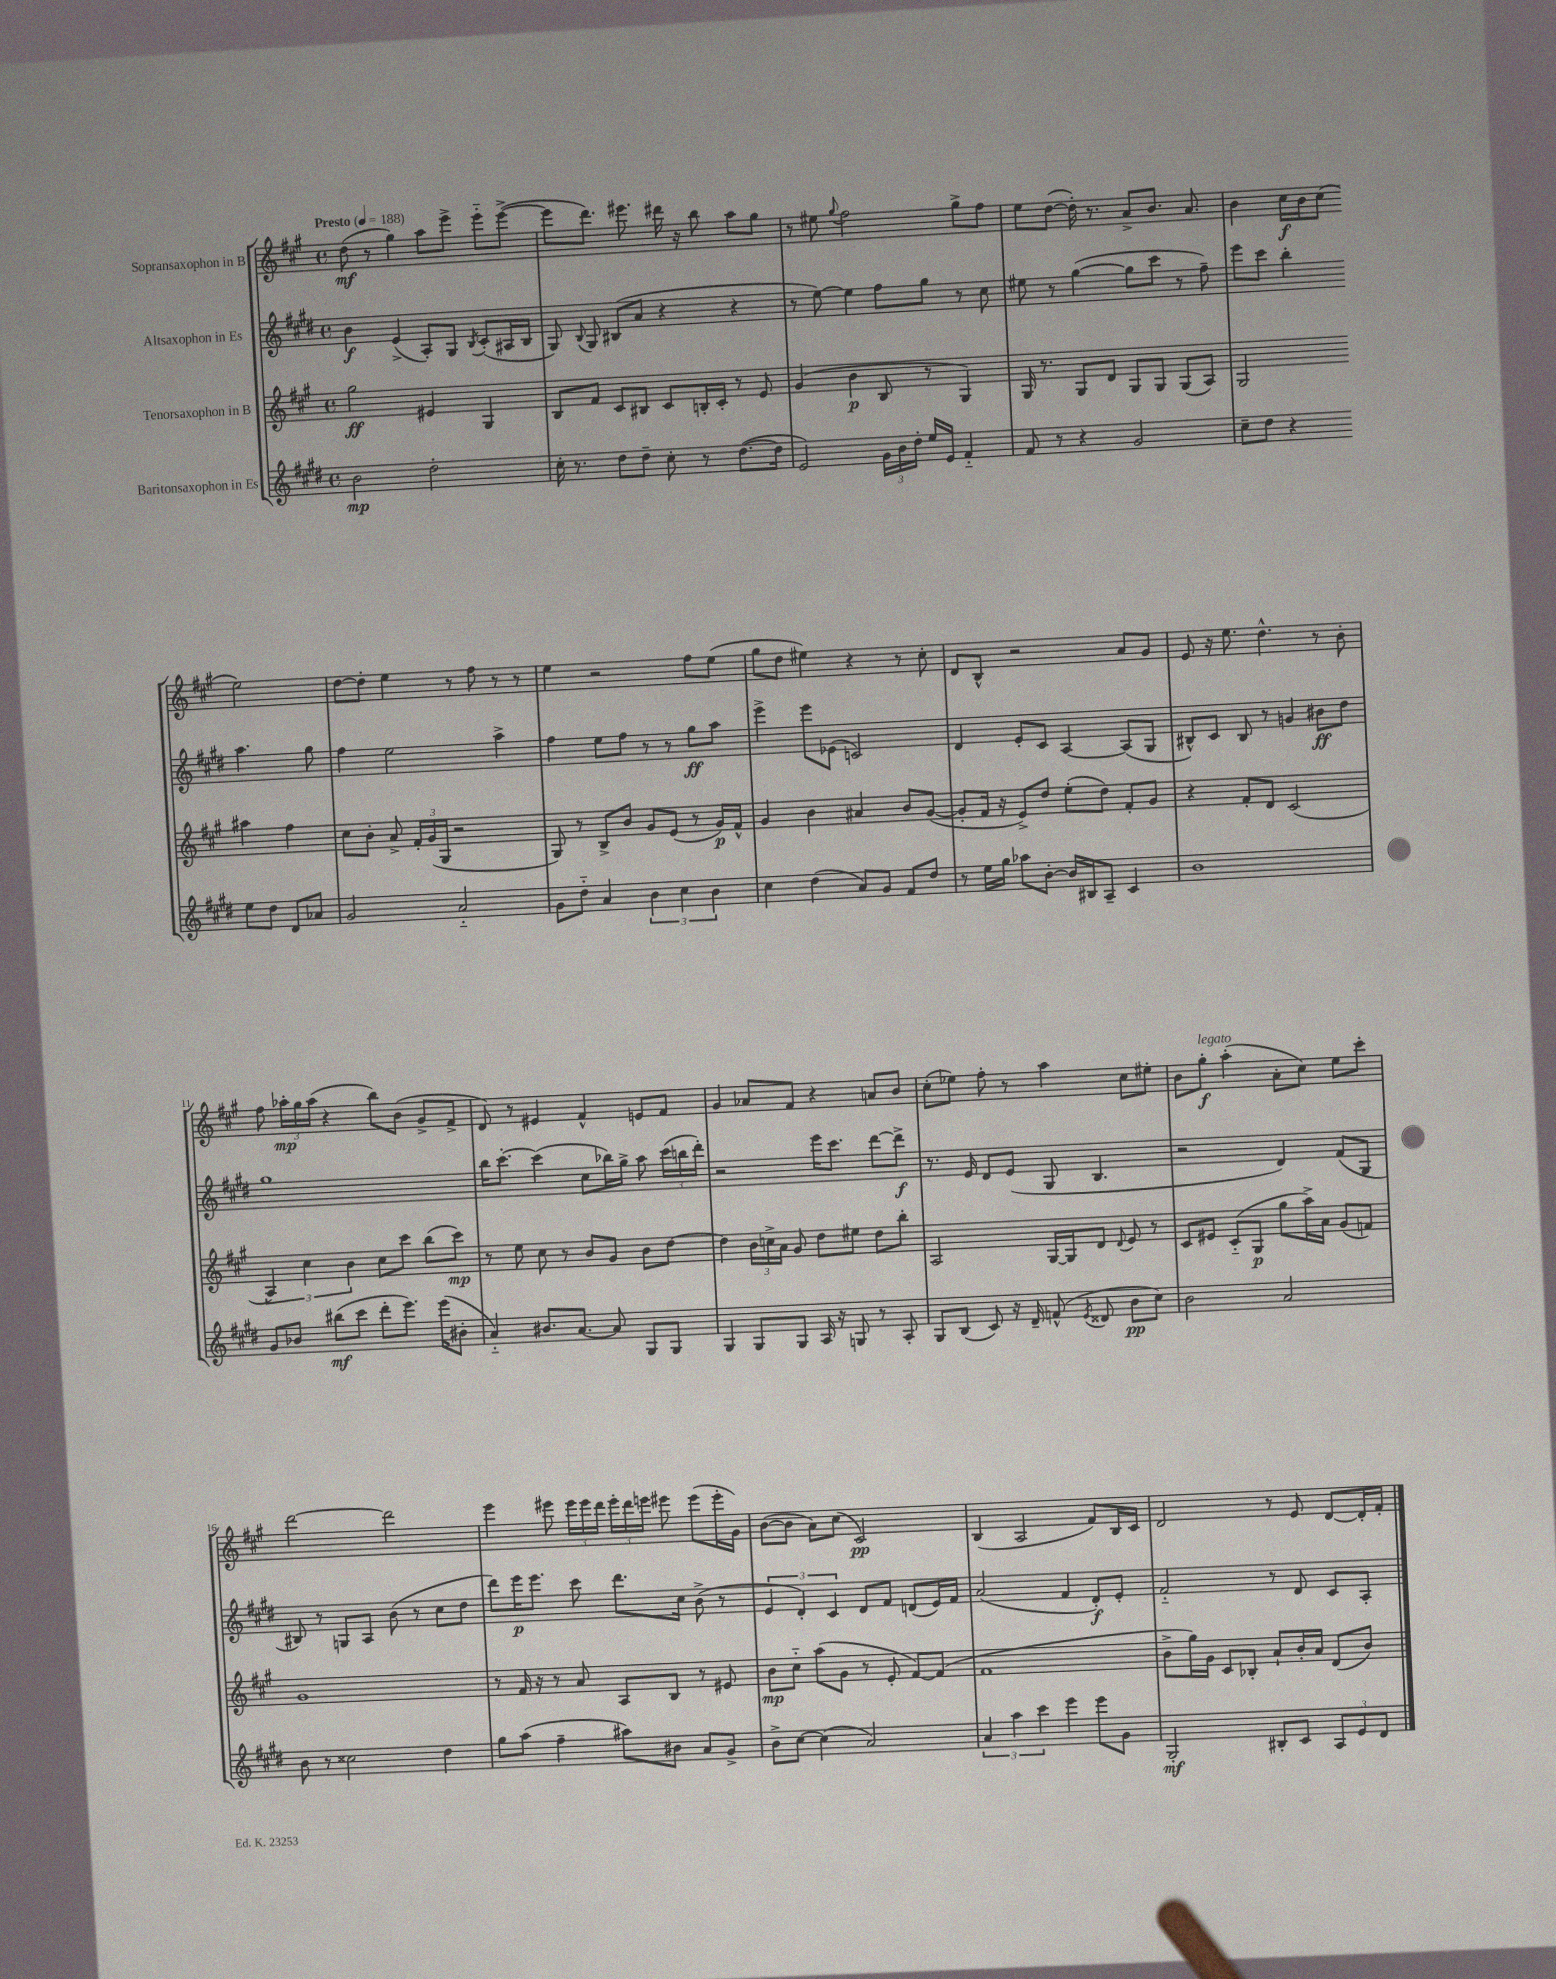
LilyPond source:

<<
\new StaffGroup <<
\new Staff = "s0" \with { instrumentName = "Sopransaxophon in B" } {
    \clef treble \key a \major \defaultTimeSignature \time 4/4 \tempo "Presto" 4 = 188
    \autoBeamOff d''8\mf( r8 gis''4) a''8[ e'''8]-> e'''8[-_ e'''8]~->( |
    e'''8[ d'''8.]) eis'''8. dis'''16 r16 b''8 a''8[ gis''8] |
    r8 eis''8 \appoggiatura { gis''8 } fis''2 gis''8[-> fis''8] |
    e''8[ d''8]~( d''16-.) r8. a'8[-> b'8.] a'8. |
    b'4 cis''16[\f b'16 cis''8]( e''2) |
    d''8[~ d''8]-. e''4 r8 fis''8 r8 r8 |
    e''4 r2 fis''8[ e''8]( |
    gis''8[ d''8] eis''4) r4 r8 cis''8-. |
    d'8[ b8]-^ r2 a'8[ gis'8] |
    e'8 r16 e''8. d''4.-^ r8 b'8-. |
    fis''8 \tuplet 3/2 { aes''16[-.\mp gis''16 aes''16]( } r4 b''8[) b'8]( gis'8[-> fis'8]-> |
    d'8) r8 eis'4 fis'4-^ e'8[ fis'8] |
    gis'4 aes'8[ fis'8] r4 a'8[ b'8] |
    cis''8[-.( ees''8]) fis''8-. r8 a''4 cis''8[ eis''8]-. |
    b'8[ gis''8]-.\f^\markup { \italic "legato" } a''4-.( a'8[-. cis''8]) e''8[ cis'''8]-. |
    d'''2~ d'''2 |
    e'''4 eis'''8 \tuplet 3/2 { eis'''16[ eis'''16 d'''16] } \tuplet 3/2 { eis'''16[-. d'''16 e'''16] } eis'''8 eis'''8[( eis'''16-. gis'16]) |
    b'8[~( b'8] a'8[) cis''8]( cis'2\pp) |
    b4( a2 fis'8[) b16 cis'16] |
    d'2 r8 e'8 d'8[~ d'16-. fis'16]-. \bar "|." |
}
\new Staff = "s1" \with { instrumentName = "Altsaxophon in Es" } {
    \clef treble \key e \major \defaultTimeSignature \time 4/4
    \autoBeamOff b'4\f e'4->( a8[-.) gis8] \acciaccatura { b8 } cis'8[-.( ais16 b16] |
    gis8) \appoggiatura { b8 } gis8 bis8[( a'8] r4 r4 |
    r8 e''8~) e''4 fis''8[ gis''8] r8 cis''8 |
    eis''8 r8 gis''4~( gis''8[ cis'''8] r8 fis''8--) |
    e'''8[ cis'''8] b''4-. a''4. gis''8 |
    fis''4 e''2 a''4-> |
    fis''4 e''8[ fis''8] r8 r8 gis''8[\ff a''8] |
    e'''4-> e'''8[ ees'8]( c'2) |
    dis'4 e'8[-. cis'8] a4~ a8[( gis8] |
    bis8[-^) cis'8] bis8 r8 g'4 bis'8[\ff dis''8] |
    gis''1 |
    b''16[ cis'''8.]~-. cis'''4( cis''8[ bes''16) gis''16]-> a''8 \tuplet 3/2 { cis'''16[( b''16 dis'''16]-.) } |
    r2 e'''16[ cis'''8.] dis'''8[~ dis'''8]->\f |
    r8. e'16 dis'8[ e'8]( gis8 b4. |
    r2 dis'4) fis'8[( gis8] |
    bis8) r8 g8[ a8] b'8( r8 cis''8[ dis''8] |
    dis'''8[) e'''16\p e'''8.] cis'''8 dis'''8.[ cis''16] b'8->( r8 |
    \tuplet 3/2 { e'4 dis'4-.) cis'4 } dis'8[ fis'8] d'8[( e'16) fis'16] |
    a'2( fis'4 dis'8[-.\f) e'8]-. |
    fis'2-_ r8 dis'8 cis'8[ a8]-. \bar "|." |
}
\new Staff = "s2" \with { instrumentName = "Tenorsaxophon in B" } {
    \clef treble \key a \major \defaultTimeSignature \time 4/4
    \autoBeamOff gis''2\ff eis'4 gis4 |
    b8[ fis'8] cis'8[ bis8] cis'8[ b16-. cis'16]-. r8 e'8 |
    gis'4( b'4\p b8 r8 gis4) |
    gis16 r8. gis8[ d'8] gis8[ gis8] gis8[( a8]) |
    gis2 ais''4 fis''4 |
    cis''8[ b'8]-. a'8-> \tuplet 3/2 { fis'16[-. gis'16( gis16] } r2 |
    gis8) r8 b8[-> b'8] gis'8[ e'8]( r8 gis'16[\p) fis'16]-^ |
    gis'4 b'4 ais'4 b'8[ gis'8]~( |
    gis'8[-. fis'16] r16 e'8[->) d''8] e''8[-.( d''8]) fis'8[-. gis'8] |
    r4 fis'8[-. d'8] cis'2( |
    \tuplet 3/2 { a4) cis''4 b'4 } cis''8[ cis'''8] b''8[( cis'''8]\mp) |
    r8 e''8 cis''8 r8 b'8[ gis'8] b'8[ d''8]~ |
    d''4 \tuplet 3/2 { b'16[ c''16-> a'16] } gis'8 d''8[ eis''8] d''8[ b''8]-. |
    a2 gis16[~ gis16 d'8] \appoggiatura { d'8 } e'8 r8 |
    cis'8[ eis'8] cis'8[-_( gis8]\p gis''8[ a''16->) a'16] gis'8[( f'8]) |
    gis'1 |
    r8 fis'16 r16 r8 a'8 a8[ b8] r8 eis'8 |
    b'8[\mp cis''8]-_ a''8[( gis'8] r8 e'8-. fis'8[~) fis'8]( |
    fis'1 |
    b'8[-> gis''16) gis'16] cis'8[ bes8]-. a'8[-! b'16-. a'16] d'8[( b'8]) \bar "|." |
}
\new Staff = "s3" \with { instrumentName = "Baritonsaxophon in Es" } {
    \clef treble \key e \major \defaultTimeSignature \time 4/4
    \autoBeamOff b'2\mp dis''2-. |
    cis''16-. r8. dis''8[ dis''8]-- cis''8-. r8 dis''8.[~( dis''16] |
    e'2) \tuplet 3/2 { gis'16[ b'16 dis''16]-. } e''16[ e'16] fis'4-_ |
    fis'8 r8 r4 gis'2 |
    cis''8[-- dis''8] r4 e''8[ dis''8] dis'8[ aes'8] |
    gis'2 a'2-_ |
    gis'8[ dis''8]-_ a'4 \tuplet 3/2 { b'4 cis''4 b'4 } |
    cis''4 dis''4( a'8[) gis'8] fis'8[ dis''8] |
    r8 e''16[ gis''16] aes''8[ b'8]~-. b'16[ bis16 a8]-- cis'4 |
    b'1 |
    gis'8[ bes'8] bis''8[\mf( cis'''8] dis'''8[-. e'''8.]) e'''16[( bis'8]-. |
    a'4-_) bis'8.[ a'8.]~ a'8 gis8[ gis8] |
    gis4 gis8[ gis8] a16 r16 g8 r8 a8-. |
    gis8[ b8]( cis'8) r16 dis'16-- f'8-^( \acciaccatura { e'8 } disis'8 b'8[\pp cis''8]) |
    b'2 a'2 |
    b'8 r8 cisis''2 dis''4 |
    gis''8[ a''8]( fis''4-- ais''8[) bis'8] a'8[ gis'8]-> |
    b'8[-> cis''8]~ cis''4( a'2) |
    \tuplet 3/2 { a'4 a''4 cis'''4 } e'''4 e'''8[ gis'8] |
    gis2-.\mf bis8[-. cis'8] \tuplet 3/2 { a8[ e'8 dis'8] } \bar "|." |
}
>>
>>
